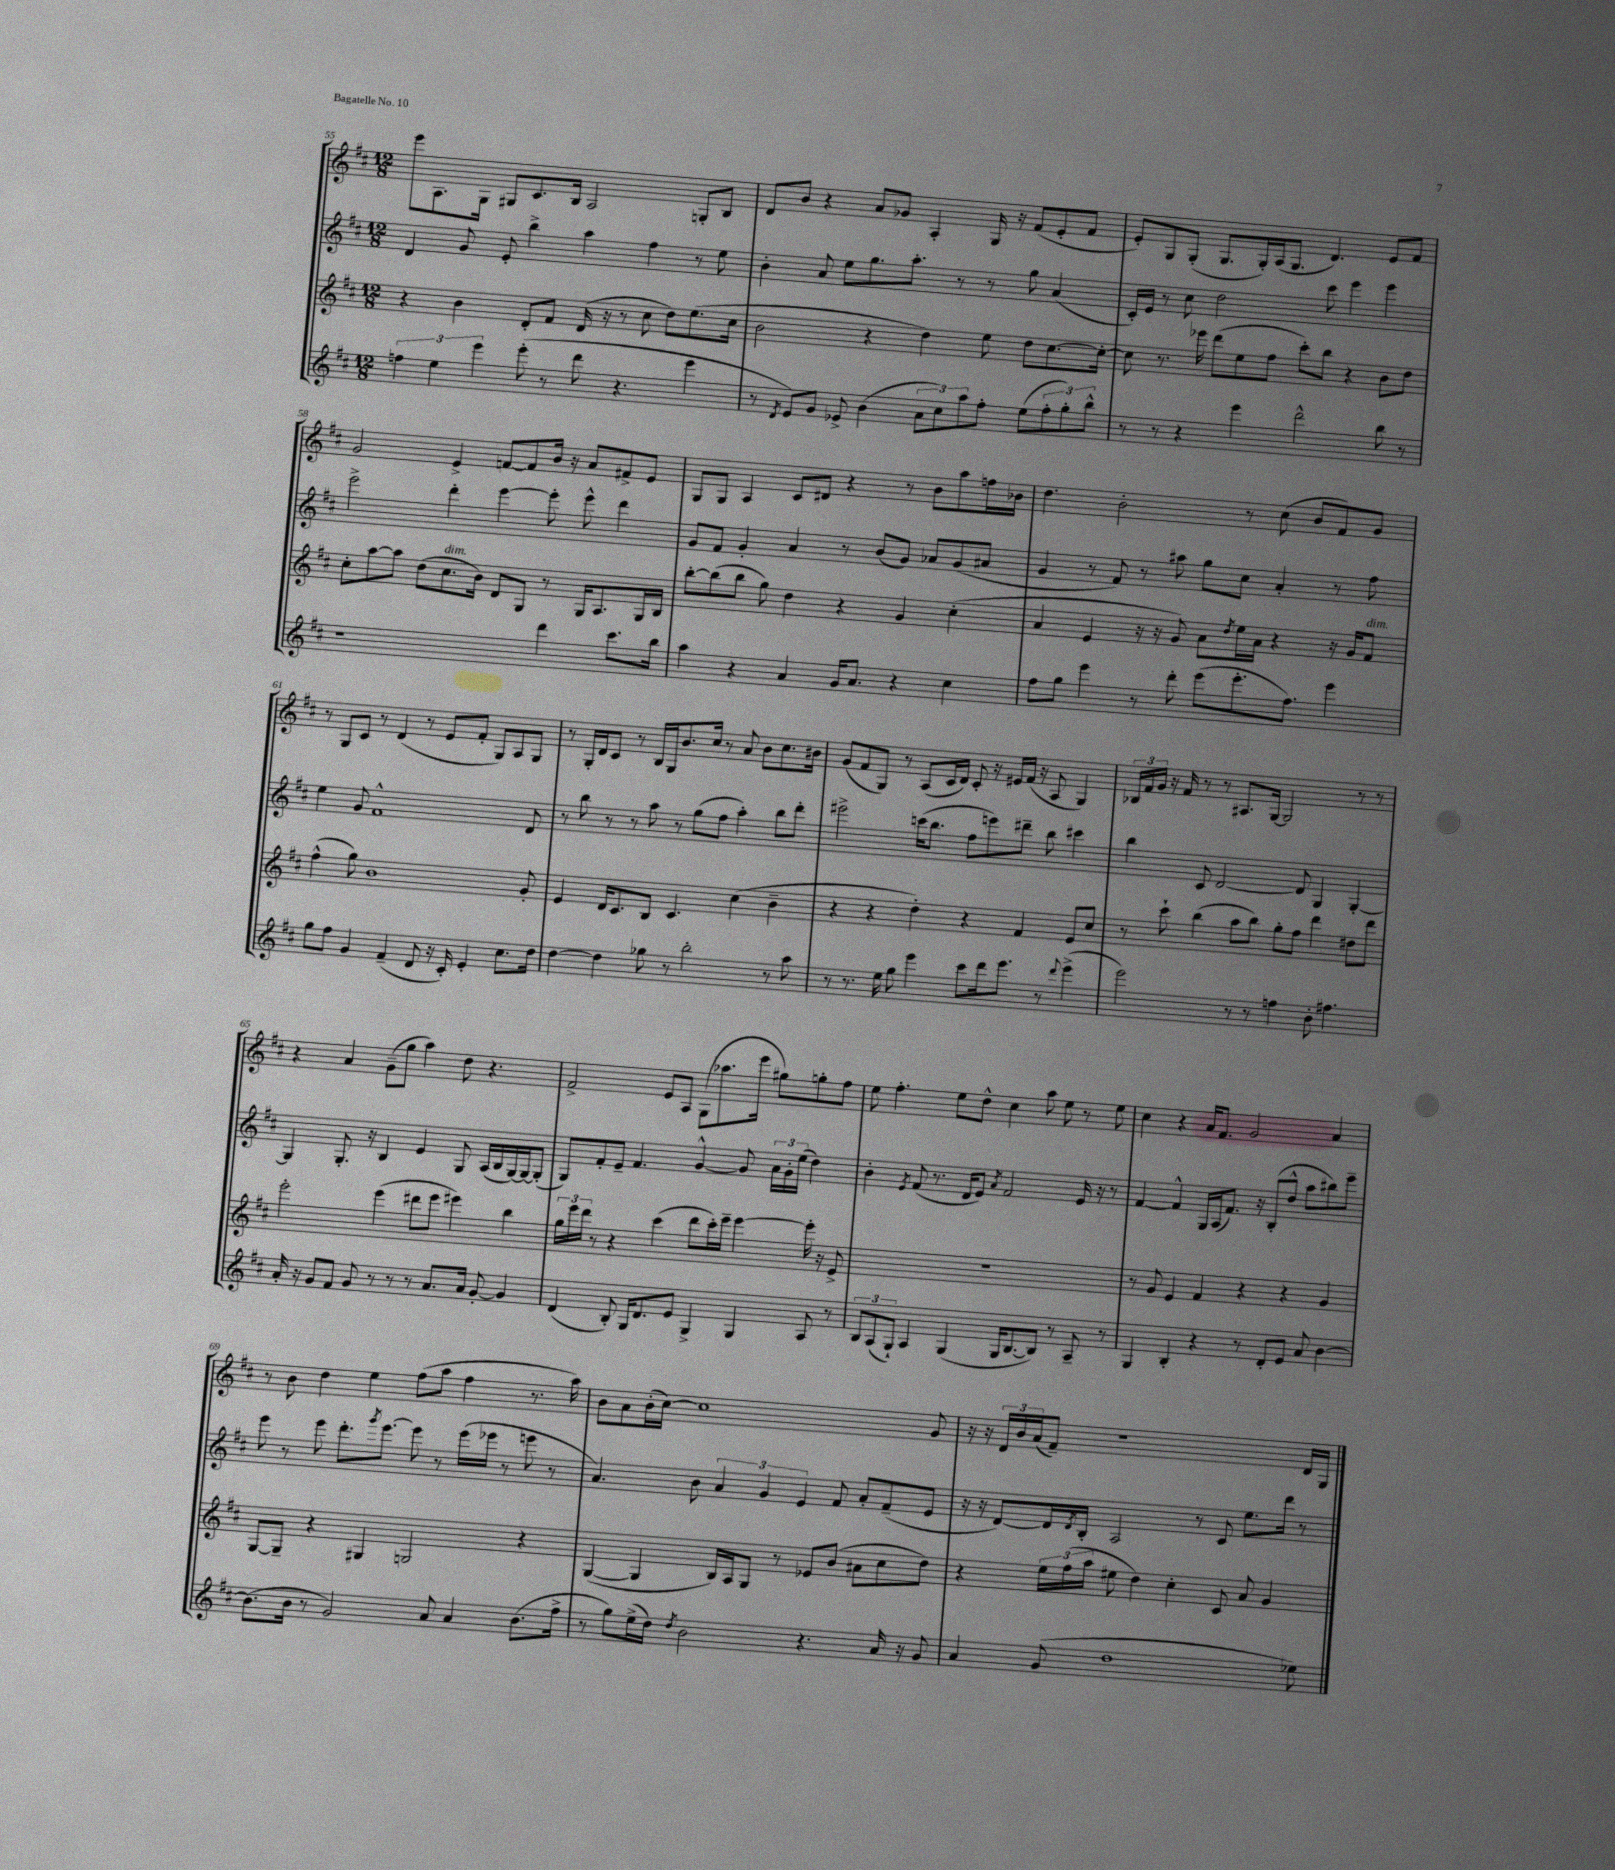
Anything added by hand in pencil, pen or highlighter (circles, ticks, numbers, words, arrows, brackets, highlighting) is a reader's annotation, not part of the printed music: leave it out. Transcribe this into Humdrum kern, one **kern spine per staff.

**kern	**kern	**kern	**kern
*staff4	*staff3	*staff2	*staff1
*clefG2	*clefG2	*clefG2	*clefG2
*k[f#c#]	*k[f#c#]	*k[f#c#]	*k[f#c#]
*M12/8	*M12/8	*M12/8	*M12/8
6ff	4r	4d	8eee
.	.	.	8.A
6ee	.	.	.
.	4b	8g	.
.	.	.	16G
6eee	.	.	.
.	.	8e'	8G#
(8eee'	8d'	4bb^	8.c#
8r	8f#	.	.
.	.	.	16B
8ddd	(16d	4aa	2A
.	16r	.	.
4.r	8r	.	.
.	8cc#	4ff#	.
.	8dd)	.	.
4eee	(8.ee	8r	8G'
.	.	8ee	8B
.	16cc#	.	.
=	=	=	=
8r	2b	4b'	8d
8qd	.	.	.
8e)	.	.	8b
8g	.	8a	4r
8e-^	.	8ee	.
(4b	4r	8.gg	8a
.	.	.	8g-
.	.	8.aa'	.
12a	4dd)	.	4A'
12cc#)	.	.	.
.	.	8r	.
12aa	.	.	.
8ff#'	8ee	8r	16G
.	.	.	16r
(8ee	8dd	8gg	(8f#
12ff#'	[8.cc#	(4a	8e'
12gg')	.	.	.
.	.	.	8f#
12bb^^	.	.	.
.	16cc#'_	.	.
=	=	=	=
8r	8cc#]	16c#')	8e')
.	.	16e	.
8r	8.r	8r	8G
4r	.	8cc#	(8G'
.	16eee-	.	.
.	(8ddd	2dd	8.G
4eee	8ee	.	.
.	.	.	16G')
.	8ff#	.	(16A
.	.	.	8.G
2ddd^^	8ccc#')	.	.
.	8bb	8ccc#	4.d)
.	4r	4eee	.
8bb	8b	4eee	8e
8r	8dd	.	8f#
=	=	=	=
1r	8cc#'	2eee^	2g
.	[8aa	.	.
.	8aa]	.	.
.	(8dd	.	.
.	8.cc#	4ddd'	4e^
.	16b)	.	.
.	8d	[4eee	[8f
.	8G	.	8f]
4ddd	8r	8eee']	16b
.	.	.	16r
.	16G	8eee^^	8a
.	8.A	.	.
8.ccc#	.	4ddd	8f#^
.	16G	.	8e
16bb	16B	.	.
=	=	=	=
4aa	[8bb'	8g	8G
.	(8bb]	8f#	8G
4r	8bb	4g'	4A
.	8gg)	.	.
4a	4dd	4a	8c#
.	.	.	8d#
16g	4r	8r	4r
8.a	.	.	.
.	.	(8b	.
4r	4g	8g)	8r
.	.	8a-	8b
4cc#	(4cc#'	(8g	8aa
.	.	8a#	16ff
.	.	.	16b-
=	=	=	=
8ff#	4a	4g	4.dd
8gg	.	.	.
4eee	4e	8r	.
.	.	8f#)	2b'
8r	16r	8r	.
.	16r	.	.
8ddd'	8g)	8aa#	.
(8eee	8a	8gg	.
.	8qdd	.	.
8.eee'	16ee	8cc#	8r
.	16a	.	.
.	4r	4a'	(8cc#
8.ff#)	.	.	.
.	.	.	8b
4eee	16r	8r	8f#)
.	16g	.	.
.	8f#	8ff#	8g
=	=	=	=
8gg	(4ff#^^	4ee	8r
8ff#	.	.	8G
4g	8gg)	8g	8c#
.	1b	1f#^^	8r
(4f#~	.	.	(4d
8d	.	.	8r
16r	.	.	8e
16c#')	.	.	.
4e'	.	.	8f#'
.	.	.	8G)
8.cc#	.	.	8A
.	8g'	8d	8G
16dd	.	.	.
=	=	=	=
[4dd	4e	8r	8r
.	.	8bb	16G'
.	.	.	16d
4dd]	16d	8r	8c#
.	8.c#	.	.
.	.	8r	8r
8gg-	8B	8aa	16B
.	.	.	16G
8r	4.c#	8r	8.b
2bb'	.	(8gg	.
.	.	.	16cc#
.	.	8ff#	8r
.	(4cc#	4aa')	8a
.	.	.	8b
8r	4b~	8bb	8.cc#
8aa	.	8ddd'	.
.	.	.	16b#
=	=	=	=
8r	4r	2eee#^	(8g
8.r	.	.	8f#
.	4r	.	8G)
16ee	.	.	.
8gg	.	.	8r
4eee	4dd')	(16ccc	(8A
.	.	8.bb	.
.	.	.	16c#
.	.	.	16d)
8ccc#	4r	8ff#	8c#'
16ddd	.	8eee)	16r
8.eee	.	.	16e#
.	4f#	8ddd#~	(16f#
.	.	.	16r
8r	.	8bb	8A
8qqddd	.	.	.
(4eee^	8e	4ccc#	4G)
.	8cc#	.	.
=	=	=	=
2eee)	8r	4bb	24B-
.	.	.	24f#
.	.	.	24g
.	8ccc#`	.	16r
.	.	.	16f#
.	(4bb	8c#	8r
.	.	[2d	8r
8r	8aa	.	8.A#
8r	8bb)	.	.
.	.	.	[16G
4ff	8gg'	.	2G]
.	8ff#	8d]	.
8b'	4ddd	4G	.
4.ff#	.	.	.
.	8dd#	[4G'	8r
.	8ddd	.	8r
=	=	=	=
16a'	2eee'	4G]	4r
16r	.	.	.
8g	.	.	.
8f#	.	8.G'	4a
8g	.	.	.
.	.	16r	.
8r	(4eee	4B	(8g~
8r	.	.	8gg
8r	8ddd#	4e	4aa)
8.a	8eee	.	.
.	4eee#)	8G	8dd
16a	.	.	.
[8g'	.	(16A	4.r
.	.	16B	.
4g]	4bb	[16G)	.
.	.	16G_	.
.	.	(8G']	.
=	=	=	=
(4d	24gg	8G)	2f#^
.	24eee	.	.
.	24ddd	.	.
.	8r	8f#'	.
8B')	4r	8e~	.
16G	.	4.f#	.
8.d	.	.	.
.	(4ccc#	.	8e
8e	.	.	8A
4G^	8ddd	[4g^^	(8G
.	16ccc#')	.	8.aa-
.	16eee~	.	.
4G	[4eee	8g]	.
.	.	.	16eee
.	.	24a	8gg#)
.	.	24g'	.
.	.	(24ee	.
8A	16eee']	4dd)	8gg'
.	16r	.	.
8r	8e^	.	8ff#
=	=	=	=
12B	1.r	4b'	8ee
(12A	.	.	.
.	.	.	4.ff#'
12G`)	.	.	.
.	.	8qe	.
4A	.	(8f#	.
.	.	8.r	.
(4G	.	.	8ee
.	.	16d	.
.	.	8e)	8dd^^
.	.	8qa	.
16G	.	2f#	4cc#
[8.B	.	.	.
8B])	.	.	8aa
8r	.	.	8ee
8A~	.	16e	8r
.	.	16r	.
8r	.	8r	8ee
=	=	=	=
4G	8r	[4f#	4cc#
.	8g	.	.
4B'	4e	4f#^^]	4r
4r	4f#	16G	16a
.	.	(16A	8.f#
.	.	8.f#)	.
8r	4r	.	2g
.	.	16r	.
8d'	.	(8B'	.
8e	4r	8dd^^	.
8a	.	8aa	.
[4b	4g	8bb#)	4a
.	.	8eee~	.
=	=	=	=
(8.b]	[8G	8eee	8r
.	8G~]	8r	8b
16b	.	.	.
8r	4r	8eee	4dd
2g)	.	8.ddd'	.
.	4G#	.	4ee
.	.	8qggg	.
.	.	[8.eee	.
.	2G	8eee]	(8ff#
8a	.	8r	8aa
4a	.	(16eee	4ff#
.	.	16eee-	.
.	.	8r	.
(8.b	4r	8eee	8.r
.	.	8r	.
16ff#^	.	.	16aa)
=	=	=	=
8r	([4G	4.a)	8b
8gg)	.	.	8a
(16ee^	4G]	.	(16b'
16dd)	.	.	[16cc#)
8qdd	.	.	.
2b	.	8b	1cc#]
.	16B)	6a	.
.	16A	.	.
.	8G	.	.
.	.	6g	.
.	8r	.	.
.	.	6e	.
4.r	8e-	.	.
.	(8b	8f#	.
.	8a#	8a'	.
16a	8cc#	(8f#~	.
16r	.	.	.
8g	8dd)	8e	8g
=	=	=	=
4a	4r	16r	16r
.	.	16r	16r
.	.	[8d)	24d
.	.	.	24b
.	.	.	(24a
(8g	24ee	16d]	8f#~)
.	(24ff#	.	.
.	.	8qd	.
.	.	16B'	.
.	24aa	.	.
1dd	8ee#	2A	1r
.	4dd)	.	.
.	4cc#'	.	.
.	.	8r	.
.	8c#	8c#	.
.	8a	8.ee	.
.	4g	.	.
.	.	16ddd	.
8ee-)	.	8r	16d
.	.	.	16G
==	==	==	==
*-	*-	*-	*-
